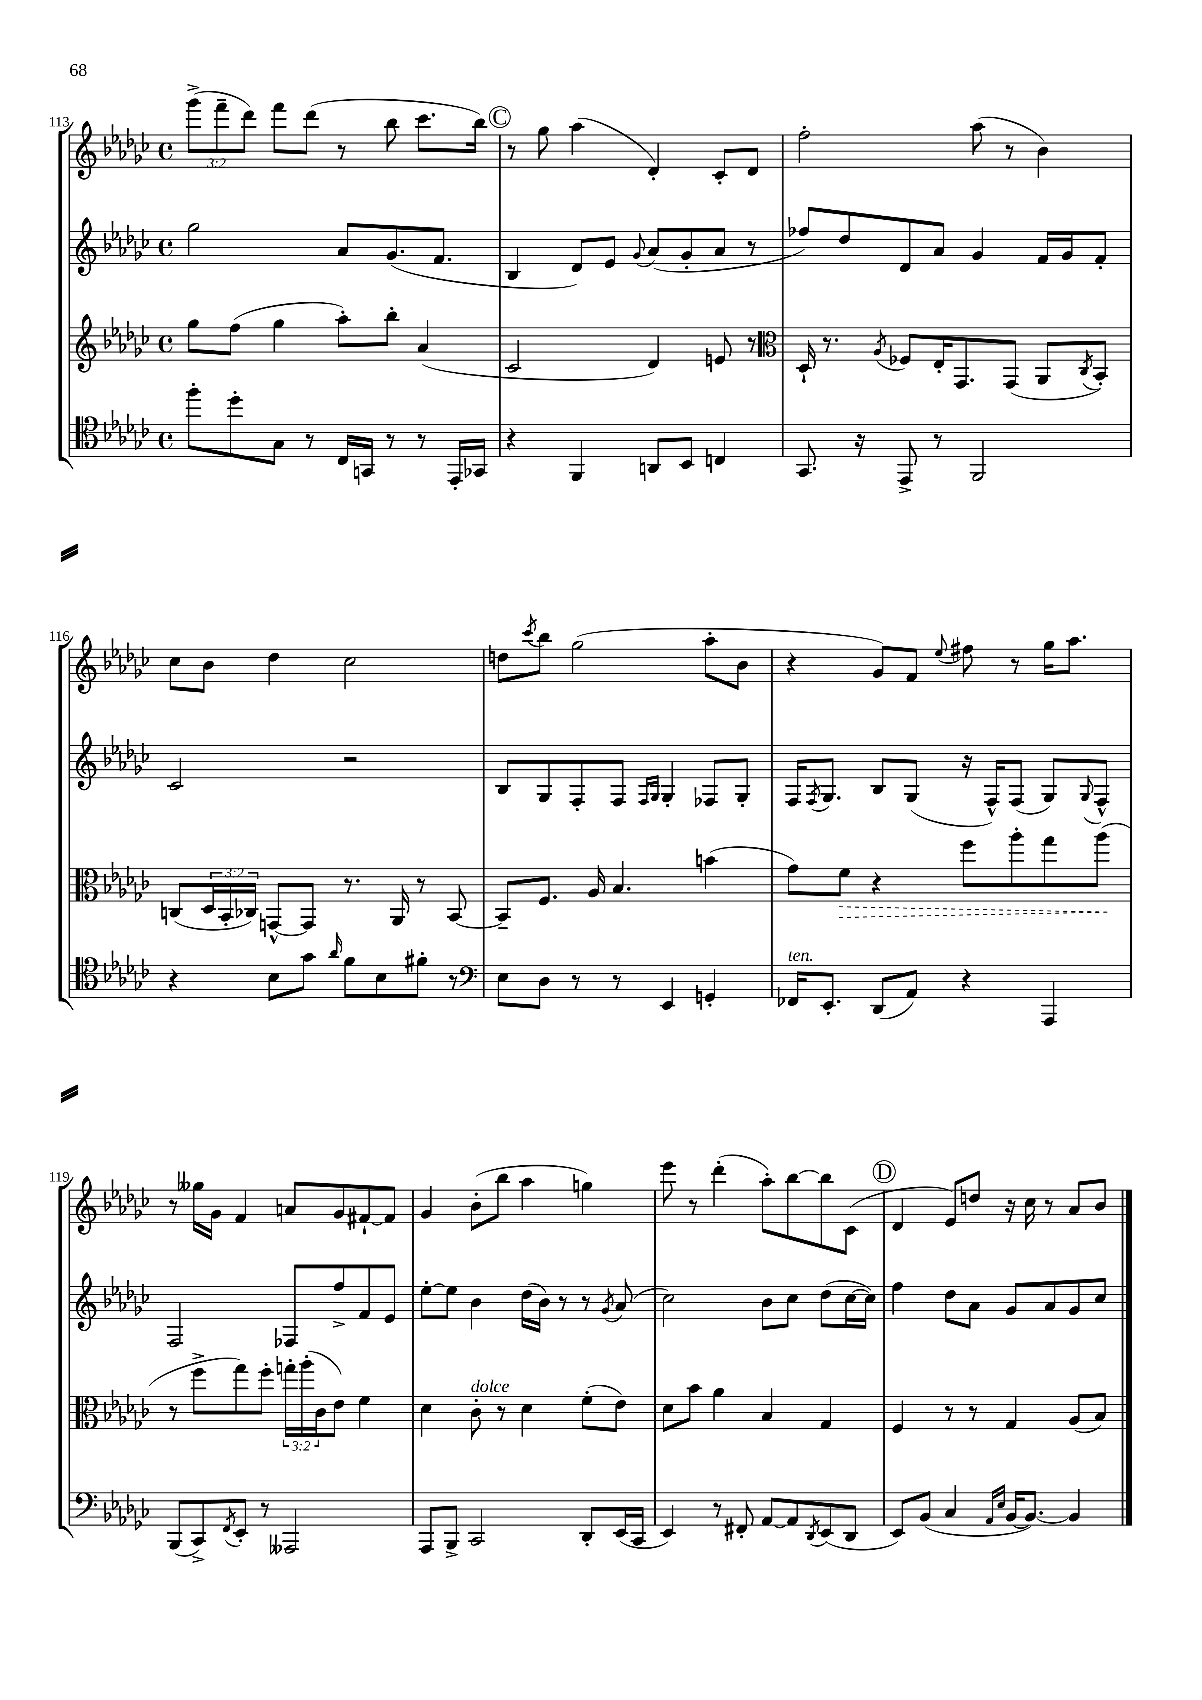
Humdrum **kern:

**kern	**kern	**kern	**kern
*staff4	*staff3	*staff2	*staff1
*clefC4	*clefG2	*clefG2	*clefG2
*k[b-e-a-d-g-c-]	*k[b-e-a-d-g-c-]	*k[b-e-a-d-g-c-]	*k[b-e-a-d-g-c-]
*M4/4	*M4/4	*M4/4	*M4/4
*met(c)	*met(c)	*met(c)	*met(c)
8ff'\L	8gg-\L	2gg-\	(12ggg-^\L
.	.	.	12fff~\
8dd-'\	(8ff\J	.	.
.	.	.	12ddd-\J)
8G-\J	4gg-\	.	8fff\L
8r	.	.	(8ddd-\J
16C-/LL	8aa-'\L)	8a-/L	8r
16GG/JJ	.	.	.
8r	8bb-'\J	(8.g-/	8bb-\
8r	(4a-/	.	8.ccc-\L
.	.	8.f/J	.
16EE-'/LL	.	.	.
16GG-/JJ	.	.	16bb-\Jk)
=	=	=	=
4r	2c-/	4B-/	8r
.	.	.	8gg-\
4FF/	.	8d-/L)	(4aa-\
.	.	8e-/J	.
.	.	8qqg-/	.
8AA/L	4d-/)	(8a-/L	4d-'/)
8BB-/J	.	8g-'/	.
4C/	8e/	8a-/J	8c-'/L
.	8r	8r	8d-/J
=	=	=	=
*	*clefC3	*	*
8.GG-/	16D-`/	8ff-/L)	2ff'\
.	8.r	.	.
.	.	8dd-/	.
16r	.	.	.
.	8qA-/	.	.
8EE-^/	8F-/L	8d-/	.
8r	16E-'/K	8a-/J	.
.	8.GG-/	.	.
2FF/	.	4g-/	(8aa-\
.	(8GG-/J	.	8r
.	8AA-/L	16f/LL	4b-\)
.	.	16g-/J	.
.	8qC-/	.	.
.	8BB-'/J)	8f'/J	.
=	=	=	=
4r	(8C/L	2c-/	8cc-\L
.	24D-/L	.	8b-\J
.	24BB-'/	.	.
.	24C-/JJ)	.	.
8B-\L	[8GG^^/L	.	4dd-\
8g-\J	8GG/]J	.	.
16qqa-/	.	.	.
8f\L	8.r	2r	2cc-\
8B-\	.	.	.
.	16AA-/	.	.
8f#'\J	8r	.	.
8r	[8BB-/	.	.
=	=	=	=
*clefF4	*	*	*
8E-\L	8BB-~/]L	8B-/L	8dd\L
.	.	.	8qccc-/
8D-\J	8.F/J	8G-/	8bb-\J
8r	.	8F'/	(2gg-\
.	16A-/	.	.
8r	4.B-/	8F/J	.
.	.	16qqF/LL	.
.	.	16qqG-/JJ	.
4EE-/	.	4G-'/	.
4GG'/	(4b\	8F-/L	8aa-'\L
.	.	8G-'/J	8b-\J
=	=	=	=
16FF-/LK	8g-\L)	16F/LK	4r
.	.	8qF/	.
8.EE-'/J	.	8.G-/J	.
.	8f\J	.	.
(8DD-/L	4r	8B-/L	8g-/L)
8AA-/J)	.	(8G-/J	8f/J
.	.	.	8qqee-/
4r	8ff\L	16r	8ff#\
.	.	16F^^/LK)	.
.	8aa-'\	(8F/J	8r
4AAA-/	8gg-\	8G-/L)	16gg-\LK
.	.	.	8.aa-\J
.	.	8qqG-/	.
.	(8aa-\J	8F^^/J	.
=	=	=	=
(8BBB-/L	8r	2F/	8r
8CC-^/)	8ff^\L	.	16gg--\LL
.	.	.	16g-\JJ
8qFF/	.	.	.
8EE-'/J	8gg-\)	.	4f/
8r	8ff'\J	.	.
2AAA--/	24gg'\LL	8F-/L	8a/L
.	(24aa-'\	.	.
.	24c-\J	.	.
.	8e-\J)	8ff^/	8g-/
.	4f\	8f/	[8f#`/
.	.	8e-/J	8f#/]J
=	=	=	=
8AAA-/L	4d-\	[8ee-'\L	4g-/
8BBB-^/J	.	8ee-\]J	.
2CC-/	8c-'\	4b-\	(8b-'\L
.	8r	.	8bb-\J
.	4d-\	(16dd-\LL	4aa-\
.	.	16b-\JJ)	.
.	.	8r	.
8DD-'/L	(8f'\L	8r	4gg\)
.	.	8qg-/	.
(16EE-/L	8e-\J)	(8a-/	.
16CC-/JJ	.	.	.
=	=	=	=
4EE-/)	8d-\L	2cc-\)	8eee-\
.	8b-\J	.	8r
8r	4a-\	.	(4ddd-'\
8FF#'/	.	.	.
[8AA-/L	4B-/	8b-\L	8aa-'\L)
8AA-/]	.	8cc-\J	[8bb-\
8qDD-/	.	.	.
(8EE-/	4G-/	(8dd-\L	8bb-\]
8DD-/J	.	[16cc-\L	(8c-\J
.	.	16cc-\]JJ)	.
=	=	=	=
8EE-/L)	4F/	4ff\	4d-/
(8BB-/J	.	.	.
4C-/	8r	8dd-\L	8e-/L)
.	8r	8a-\J	8dd/J
16qqAA-/LL	.	.	.
16qqE-/JJ	.	.	.
[16BB-/LK	4G-/	8g-/L	16r
8.BB-/_J)	.	.	16cc-\
.	.	8a-/	8r
4BB-/]	(8A-/L	8g-/	8a-/L
.	8B-/J)	8cc-/J	8b-/J
==	==	==	==
*-	*-	*-	*-
